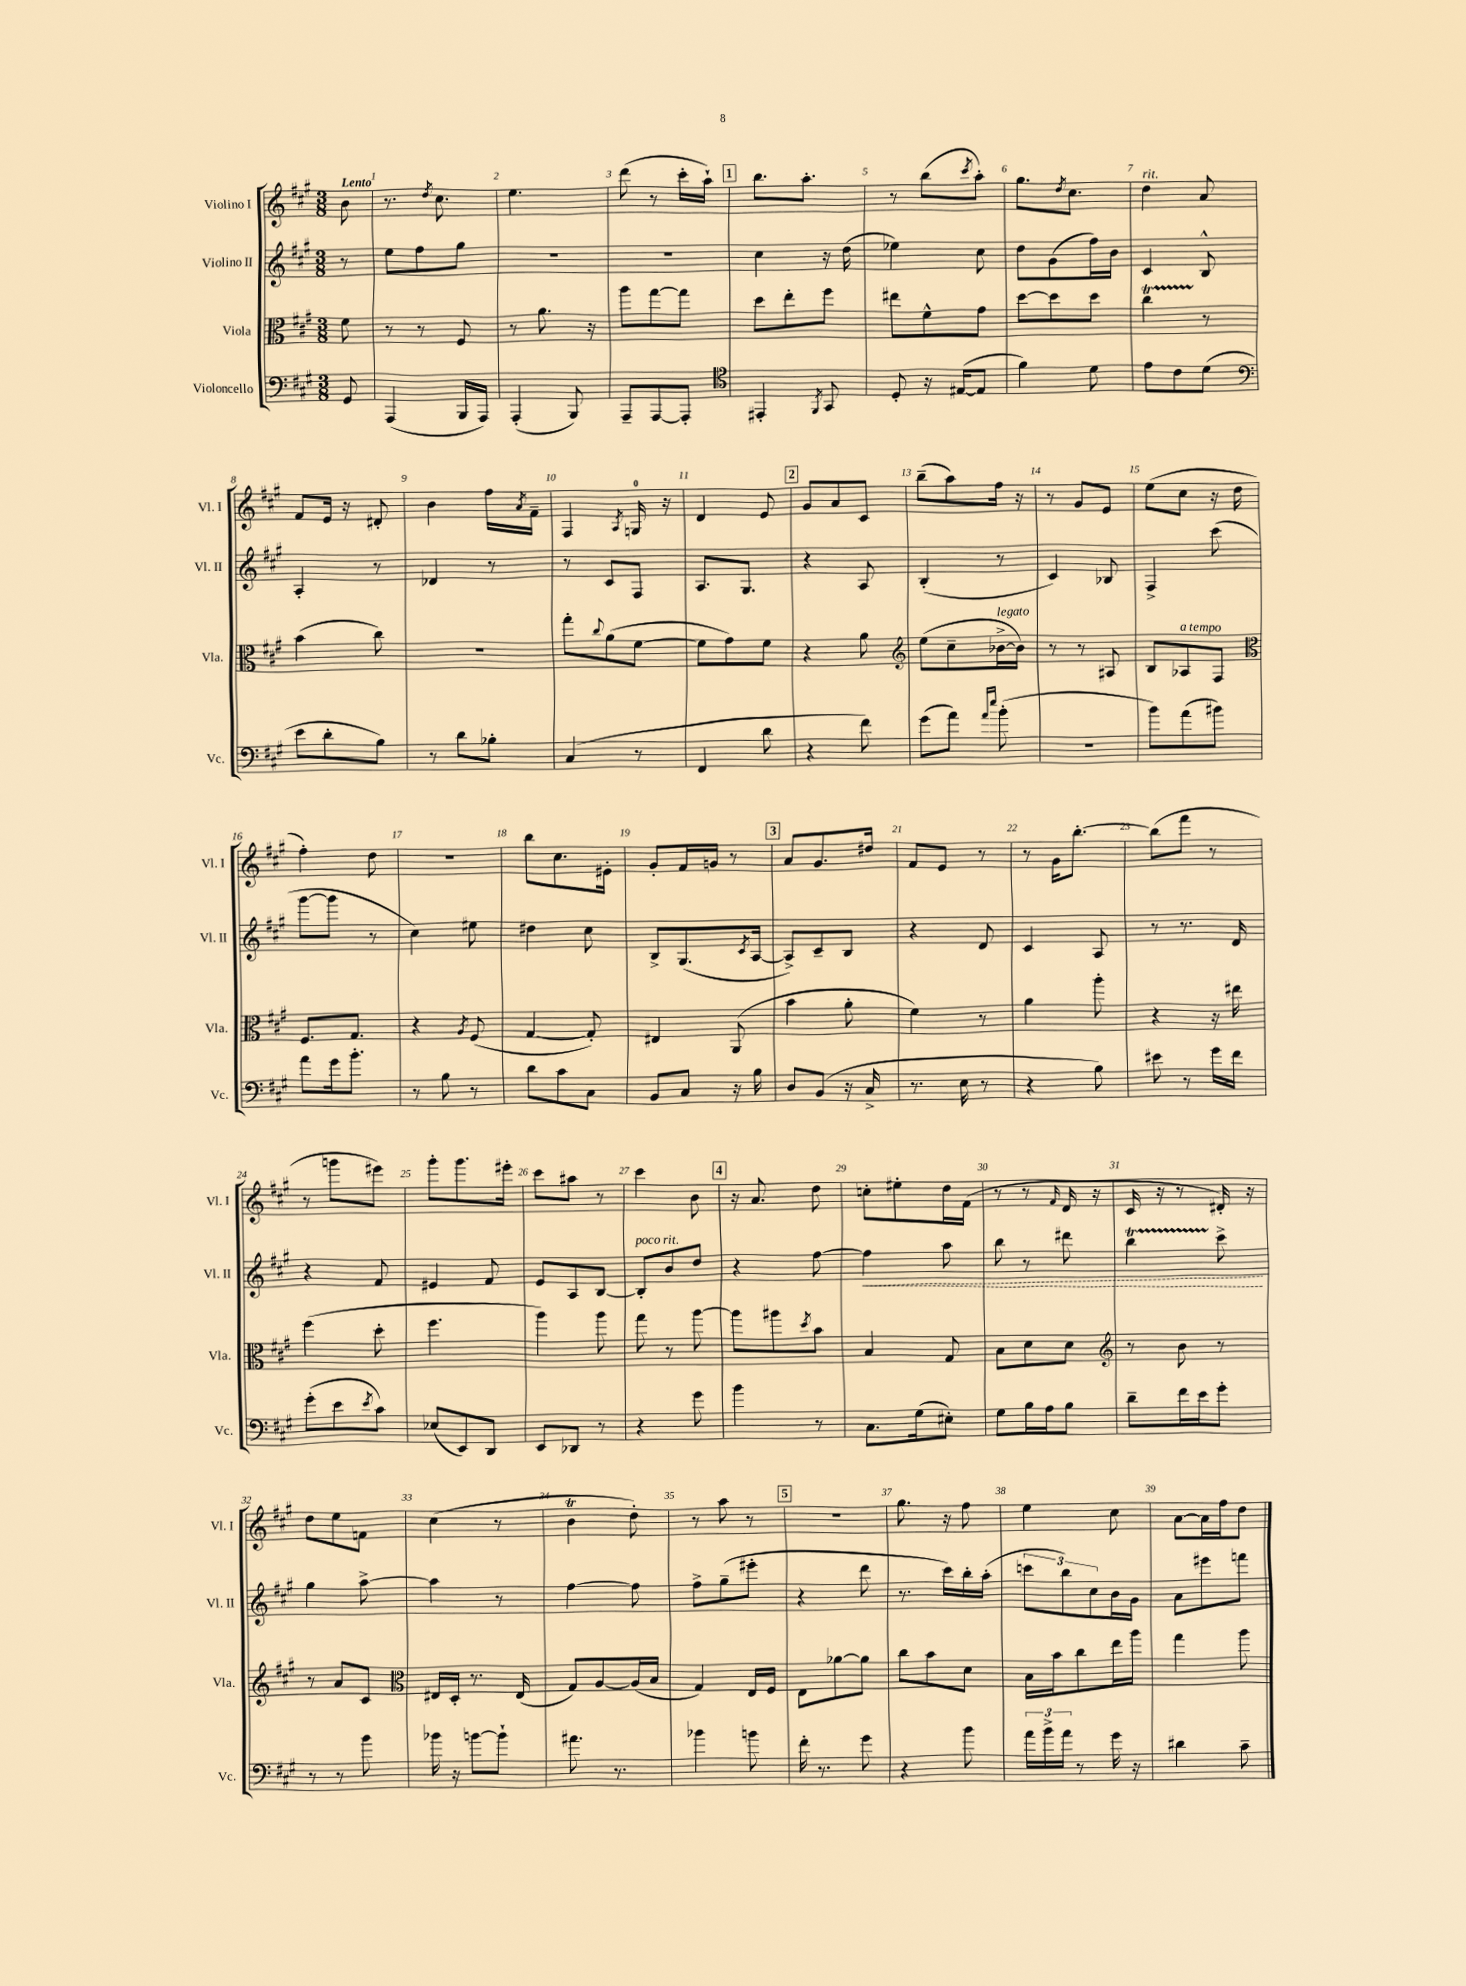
<<
\new StaffGroup <<
\new Staff = "s0" \with { instrumentName = "Violino I" shortInstrumentName = "Vl. I" } {
    \clef treble \key a \major \numericTimeSignature \time 3/8 \partial 8 \tempo "Lento"
    b'8 |
    r8. \acciaccatura { d''8 } cis''8. |
    e''4. |
    d'''8( r8 cis'''16-. a''16-!) |
    \mark \markup { \box "1" } b''8. a''8.-. |
    r8 b''8( \acciaccatura { cis'''8 } a''8-.) |
    gis''8. \acciaccatura { d''8 } cis''8. |
    d''4^\markup { \italic "rit." } a'8 |
    fis'8 e'16 r16 dis'8-. |
    b'4 fis''16 \acciaccatura { a'8 } fis'16-- |
    fis4 \acciaccatura { a8 } g16-0 r16 |
    d'4 e'8 |
    \mark \markup { \box "2" } gis'8 a'8 cis'8 |
    b''8--( a''8) fis''16 r16 |
    r8 gis'8 e'8 |
    e''8( cis''8 r16 d''16 |
    fis''4-.) d''8 |
    R4. |
    b''8 cis''8. eis'16-. |
    gis'8-. fis'16 g'16 r8 |
    \mark \markup { \box "3" } a'8 gis'8. dis''16 |
    fis'8 e'8 r8 |
    r8 gis'16 b''8.~-. |
    b''8( fis'''8 r8 |
    r8 g'''8 eis'''8) |
    gis'''8-. gis'''8. eis'''16-. |
    cis'''8 ais''8 r8 |
    cis'''4 b'8 |
    \mark \markup { \box "4" } r16 a'8. d''8 |
    c''8-. eis''8-. d''16 fis'16( |
    r8 r8 \grace { fis'16 } d'16 r16 |
    cis'16 r16 r8 dis'16-.) r16 |
    d''8 e''8 f'8 |
    cis''4( r8 |
    b'4\trill d''8-.) |
    r8 a''8 r8 |
    \mark \markup { \box "5" } R4. |
    gis''8. r16 fis''8 |
    e''4 cis''8 |
    a'8~ a'16 fis''16 d''8 \bar "|." |
}
\new Staff = "s1" \with { instrumentName = "Violino II" shortInstrumentName = "Vl. II" } {
    \clef treble \key a \major \numericTimeSignature \time 3/8 \partial 8
    r8 |
    e''8 fis''8 gis''8 |
    R4. |
    R4. |
    \mark \markup { \box "1" } cis''4 r16 d''16( |
    ees''4) cis''8 |
    d''8 gis'8( fis''16) b'16 |
    cis'4 b8-^ |
    a4-. r8 |
    des'4 r8 |
    r8 cis'8 fis8 |
    a8. gis8. |
    \mark \markup { \box "2" } r4 a8 |
    b4-.( r8 |
    cis'4) bes8 |
    fis4-> cis'''8( |
    gis'''8~ gis'''8 r8 |
    cis''4) eis''8 |
    dis''4 cis''8 |
    b8-> gis8.( \acciaccatura { cis'8 } a16~ |
    \mark \markup { \box "3" } a8->) cis'8-- b8 |
    r4 d'8 |
    cis'4 a8 |
    r8 r8. d'16 |
    r4 fis'8 |
    eis'4 fis'8 |
    e'8 a8 b8~ |
    b8-.^\markup { \italic "poco rit." } b'8 d''8 |
    \mark \markup { \box "4" } r4 fis''8~ |
    \once \override Hairpin.style = #'dashed-line fis''4\< a''8 |
    b''8 r8 dis'''8 |
    b''4\startTrillSpan cis'''8->\stopTrillSpan\! |
    gis''4 a''8~-> |
    a''4 r8 |
    fis''4~ fis''8 |
    fis''8-> gis''8--( eis'''8-. |
    \mark \markup { \box "5" } r4 d'''8 |
    r8. cis'''16) b''16-. a''16-.( |
    \tuplet 3/2 { c'''8 b''8) cis''8 } b'16 gis'16 |
    a'8 eis'''8 f'''8 \bar "|." |
}
\new Staff = "s2" \with { instrumentName = "Viola" shortInstrumentName = "Vla." } {
    \clef alto \key a \major \numericTimeSignature \time 3/8 \partial 8
    fis'8 |
    r8 r8 fis8 |
    r8 a'8. r16 |
    a''8 gis''8~ gis''8 |
    \mark \markup { \box "1" } d''8 e''8-. fis''8 |
    eis''8 fis'8-^ gis'8 |
    d''8~ d''8 d''8 |
    cis''4\startTrillSpan r8\stopTrillSpan |
    b'4( cis''8) |
    R4. |
    gis''8-. \appoggiatura { cis''8 } a'8( fis'8~ |
    fis'8 gis'8) fis'8 |
    \mark \markup { \box "2" } r4 a'8 |
    \clef treble e''8( cis''8-- bes'16~->^\markup { \italic "legato" } bes'16) |
    r8 r8 ais8 |
    b8 aes8^\markup { \italic "a tempo" } fis8 |
    \clef alto fis8. gis8. |
    r4 \acciaccatura { a8 } fis8( |
    gis4~ gis8-.) |
    eis4 a,8( |
    \mark \markup { \box "3" } b'4 a'8-. |
    fis'4) r8 |
    a'4 a''8-. |
    r4 r16 eis''16 |
    fis''4( d''8-. |
    fis''4. |
    a''4) a''8 |
    gis''8 r8 a''8~ |
    \mark \markup { \box "4" } a''8 ais''8 \acciaccatura { d''8 } b'8 |
    b4 gis8 |
    b8 d'8 d'8 |
    \clef treble r8 b'8 r8 |
    r8 a'8 cis'8 |
    \clef alto eis16 d16-. r8. eis16( |
    gis8) a8~ a16( b16 |
    gis4) e16 fis16 |
    \mark \markup { \box "5" } e8 aes'8~ aes'8 |
    cis''8 b'8 d'8 |
    b16 b'16 cis''8 e''16 a''16 |
    gis''4 a''8 \bar "|." |
}
\new Staff = "s3" \with { instrumentName = "Violoncello" shortInstrumentName = "Vc." } {
    \clef bass \key a \major \numericTimeSignature \time 3/8 \partial 8
    gis,8 |
    a,,4( b,,16 a,,16) |
    a,,4-.( b,,8) |
    a,,8-- a,,8~ a,,8-. |
    \mark \markup { \box "1" } \clef tenor eis,4-. \acciaccatura { fis,8 } gis,8 |
    d8-. r16 eis16~( eis8 |
    fis'4) d'8 |
    e'8 cis'8 d'8( |
    \clef bass e'8 d'8-. b8) |
    r8 d'8 bes8-. |
    cis4( r8 |
    fis,4 d'8 |
    \mark \markup { \box "2" } r4 fis'8) |
    gis'8( a'8) \grace { a'16 e''16 } b'8-.( |
    R4. |
    b'8) a'8( bis'8) |
    a'8 gis'16 b'8.-. |
    r8 b8 r8 |
    d'8 cis'8 cis8 |
    b,8 cis8 r16 b16 |
    \mark \markup { \box "3" } d8 b,8( r16 cis16-> |
    r8. e16 r8 |
    r4 b8) |
    eis'8 r8 gis'16 fis'16 |
    gis'8-.( e'8 \acciaccatura { e'8 } cis'8) |
    ees8( e,8) d,8 |
    e,8 des,8 r8 |
    r4 gis'8 |
    \mark \markup { \box "4" } b'4 r8 |
    cis8. gis16( eis8-.) |
    gis8 b16 a16 b8 |
    d'8-- fis'16 e'16 gis'8-. |
    r8 r8 b'8 |
    bes'16 r16 b'8~ b'8-! |
    ais'8. r8. |
    bes'4 b'8 |
    \mark \markup { \box "5" } fis'16-. r8. gis'8 |
    r4 b'8 |
    \tuplet 3/2 { a'16 b'16-> a'16 } r8 gis'16 r16 |
    dis'4 cis'8-- \bar "|." |
}
>>
>>
\layout { \context { \Score \override BarNumber.break-visibility = ##(#f #t #t) barNumberVisibility = #all-bar-numbers-visible } }
